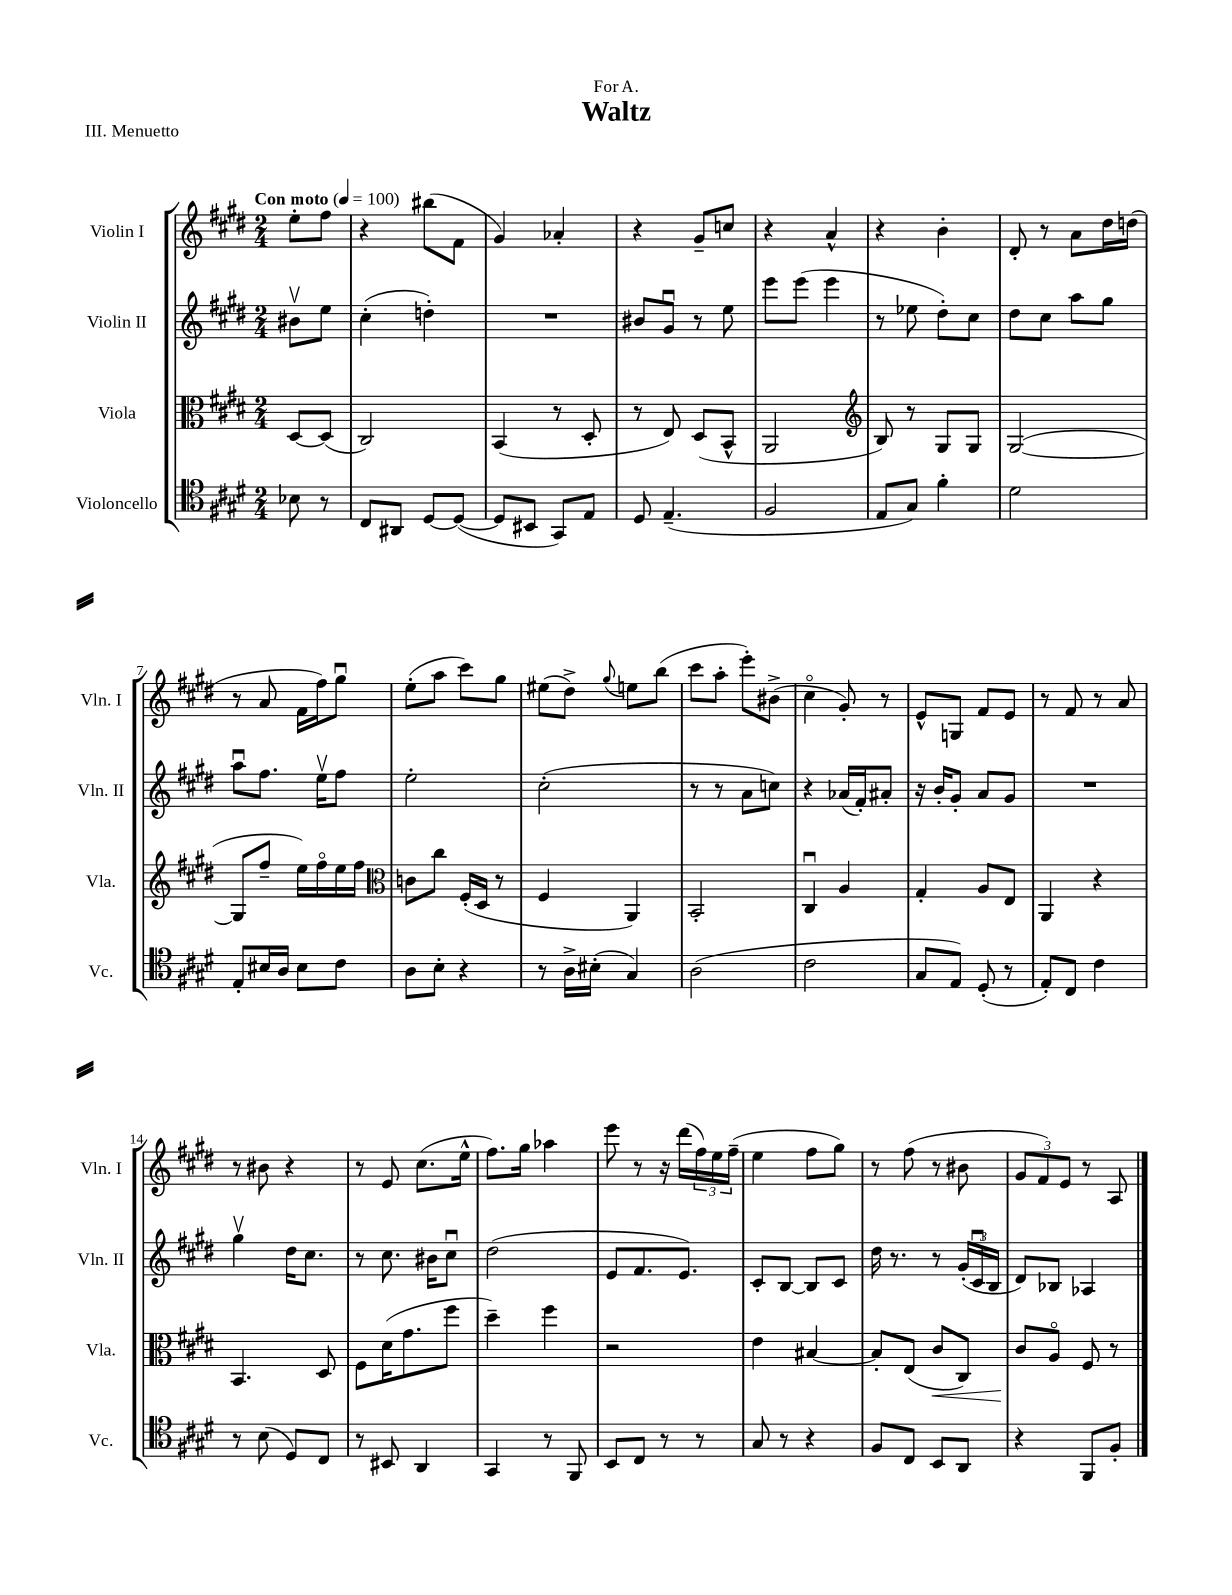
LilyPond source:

\header { title = "Waltz" dedication = "For A." piece = "III. Menuetto" }
<<
\new StaffGroup <<
\new Staff = "s0" \with { instrumentName = "Violin I" shortInstrumentName = "Vln. I" } {
    \clef treble \key e \major \numericTimeSignature \time 2/4 \partial 4 \tempo "Con moto" 4 = 100
    e''8-. fis''8 |
    r4 bis''8( fis'8 |
    gis'4) aes'4-. |
    r4 gis'8-- c''8 |
    r4 a'4-^ |
    r4 b'4-. |
    dis'8-. r8 a'8 dis''16 d''16( |
    r8 a'8 fis'16 fis''16) gis''8\downbow |
    e''8-.( a''8 cis'''8) gis''8 |
    eis''8( dis''8->) \appoggiatura { gis''8 } e''8 b''8( |
    cis'''8 a''8-. e'''8-.) bis'8->( |
    cis''4\flageolet gis'8-.) r8 |
    e'8-^ g8 fis'8 e'8 |
    r8 fis'8 r8 a'8 |
    r8 bis'8 r4 |
    r8 e'8 cis''8.( e''16-^ |
    fis''8.) gis''16 aes''4 |
    e'''8 r8 r16 dis'''16( \tuplet 3/2 { fis''16) e''16 fis''16--( } |
    e''4 fis''8 gis''8) |
    r8 fis''8( r8 bis'8 |
    \tuplet 3/2 { gis'8 fis'8) e'8 } r8 a8 \bar "|." |
}
\new Staff = "s1" \with { instrumentName = "Violin II" shortInstrumentName = "Vln. II" } {
    \clef treble \key e \major \numericTimeSignature \time 2/4 \partial 4
    bis'8\upbow e''8 |
    cis''4-.( d''4-.) |
    R2 |
    bis'8 gis'8\downbow r8 e''8 |
    e'''8 e'''8( e'''4 |
    r8 ees''8 dis''8-.) cis''8 |
    dis''8 cis''8 a''8 gis''8 |
    a''8\downbow fis''8. e''16\upbow fis''8 |
    e''2-. |
    cis''2-.( |
    r8 r8 a'8 c''8) |
    r4 aes'16( fis'16-.) ais'8-. |
    r16 b'16-. gis'8-. a'8 gis'8 |
    R2 |
    gis''4\upbow dis''16 cis''8. |
    r8 cis''8. bis'16 cis''8\downbow |
    dis''2( |
    e'8 fis'8. e'8.) |
    cis'8-. b8~ b8 cis'8 |
    dis''16 r8. r8 \tuplet 3/2 { gis'16-.( cis'16\downbow b16 } |
    dis'8) bes8 aes4 \bar "|." |
}
\new Staff = "s2" \with { instrumentName = "Viola" shortInstrumentName = "Vla." } {
    \clef alto \key e \major \numericTimeSignature \time 2/4 \partial 4
    dis8~ dis8( |
    cis2) |
    b,4( r8 dis8-. |
    r8 e8) dis8( b,8-^ |
    a,2 |
    \clef treble b8) r8 gis8 gis8 |
    gis2~( |
    gis8 fis''8-- e''16) fis''16\flageolet e''16 fis''16 |
    \clef alto c'8 cis''8 fis16-.( dis16 r8 |
    fis4 a,4) |
    b,2-. |
    cis4\downbow a4 |
    gis4-. a8 e8 |
    a,4 r4 |
    b,4. dis8 |
    fis8 dis'16( gis'8. fis''8 |
    dis''4--) fis''4 |
    r2 |
    e'4 bis4~ |
    bis8-. e8( cis'8\< cis8) |
    cis'8\! a8\flageolet fis8 r8 \bar "|." |
}
\new Staff = "s3" \with { instrumentName = "Violoncello" shortInstrumentName = "Vc." } {
    \clef tenor \key e \major \numericTimeSignature \time 2/4 \partial 4
    bes8 r8 |
    cis8 ais,8 dis8~ dis8~( |
    dis8 bis,8 gis,8) e8 |
    dis8 e4.--( |
    fis2 |
    e8 gis8) fis'4-. |
    dis'2 |
    e8-. bis16 a16 bis8 cis'8 |
    a8 b8-. r4 |
    r8 a16-> bis16-.( gis4) |
    a2( |
    cis'2 |
    gis8 e8) dis8-.( r8 |
    e8-.) cis8 cis'4 |
    r8 b8( dis8) cis8 |
    r8 bis,8 a,4 |
    gis,4 r8 fis,8 |
    b,8 cis8 r8 r8 |
    gis8 r8 r4 |
    fis8 cis8 b,8 a,8 |
    r4 fis,8 fis8-. \bar "|." |
}
>>
>>
